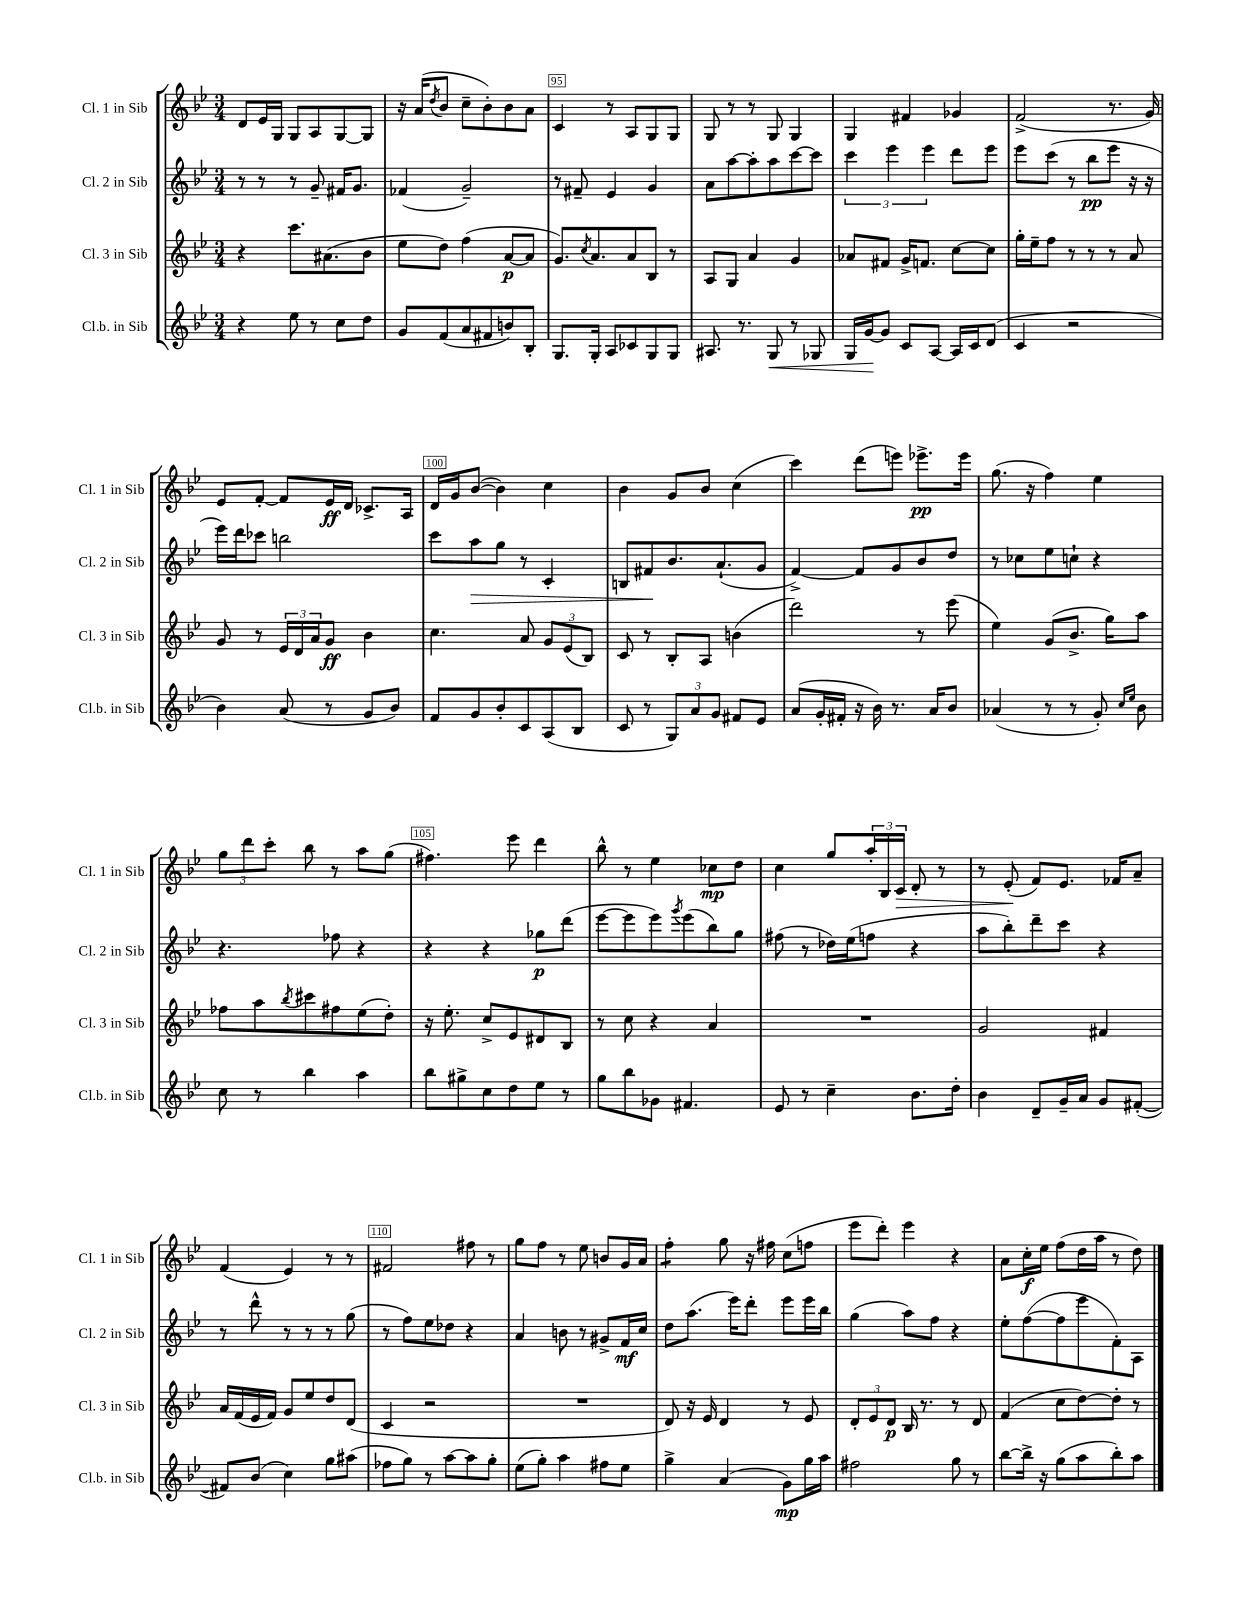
<<
\new StaffGroup <<
\new Staff = "s0" \with { instrumentName = "Cl. 1 in Sib" shortInstrumentName = "Cl. 1 in Sib" } {
    \clef treble \key bes \major \numericTimeSignature \time 3/4
    d'8 ees'16 g16 g8 a8 g8~ g8 |
    r16 a'16( \acciaccatura { d''8 } bes'8 c''8-- bes'8-.) bes'8 a'8 |
    c'4 r8 a8 g8 g8 |
    g8 r8 r8 g8 g4 |
    g4 fis'4 ges'4 |
    f'2->( r8. g'16) |
    ees'8 f'8~-. f'8 ees'16\ff d'16 ces'8.-> a16 |
    d'16 g'16 bes'8~( bes'4) c''4 |
    bes'4 g'8 bes'8 c''4( |
    c'''4) d'''8( e'''8) ees'''8.->\pp ees'''16 |
    g''8.( r16 f''4) ees''4 |
    \tuplet 3/2 { g''8 d'''8 c'''8-. } bes''8 r8 a''8 g''8( |
    fis''4.) ees'''8 d'''4 |
    bes''8-^ r8 ees''4 ces''8\mp d''8 |
    c''4 g''8 \tuplet 3/2 { a''16-. bes16 c'16\> } d'8-. r8 |
    r8 ees'8-.\!( f'8) ees'8. fes'16 a'8-- |
    f'4( ees'4) r8 r8 |
    fis'2 fis''8 r8 |
    g''8 f''8 r8 ees''8 b'8 g'16 a'16 |
    f''4:8-. g''8 r16 fis''16 c''8( f''8 |
    ees'''8 d'''8-.) ees'''4 r4 |
    a'8 c''16-.\f ees''16 f''8( d''16 a''16 r8 d''8) \bar "|." |
}
\new Staff = "s1" \with { instrumentName = "Cl. 2 in Sib" shortInstrumentName = "Cl. 2 in Sib" } {
    \clef treble \key bes \major \numericTimeSignature \time 3/4
    r8 r8 r8 g'8-- fis'16 g'8. |
    fes'4( g'2--) |
    r8 fis'8-- ees'4 g'4 |
    a'8 a''8~ a''8-. a''8 c'''8~ c'''8 |
    \tuplet 3/2 { c'''4 ees'''4 ees'''4 } d'''8 ees'''8 |
    ees'''8 c'''8( r8 bes''8\pp ees'''8 r16 r16 |
    ees'''16) d'''16 ces'''8 b''2 |
    c'''8 a''8\> g''8 r8 c'4-. |
    b8 fis'8\! bes'8. a'8.-!( g'8 |
    f'4~->) f'8 g'8 bes'8 d''8 |
    r8 ces''8 ees''8 c''8-! r4 |
    r4. fes''8 r4 |
    r4 r4 ges''8\p d'''8( |
    ees'''8~ ees'''8 ees'''8) \acciaccatura { g'''8 } ees'''8( bes''8) g''8 |
    fis''8( r8 des''16) ees''16( f''8 r4 |
    a''8 bes''8-.) d'''8-- c'''8 r4 |
    r8 d'''8-^ r8 r8 r8 g''8( |
    r8 f''8) ees''8 des''8 r4 |
    a'4 b'8 r8 gis'8-> f'16\mf c''16 |
    d''8 a''8.( ees'''16) d'''8-. ees'''8 ees'''16 bes''16 |
    g''4( a''8) f''8 r4 |
    ees''8-. f''8~( f''8 ees'''8 f'8-.) a8 \bar "|." |
}
\new Staff = "s2" \with { instrumentName = "Cl. 3 in Sib" shortInstrumentName = "Cl. 3 in Sib" } {
    \clef treble \key bes \major \numericTimeSignature \time 3/4
    r4 c'''8. ais'8.( bes'8 |
    ees''8 d''8) f''4( a'8~\p a'8 |
    g'8.) \acciaccatura { c''8 } a'8. a'8 bes8 r8 |
    a8 g8 a'4 g'4 |
    aes'8 fis'8 g'16-> f'8. c''8~ c''8 |
    g''16-. ees''16-- f''8 r8 r8 r8 a'8 |
    g'8 r8 \tuplet 3/2 { ees'16 d'16 a'16 } g'8\ff bes'4 |
    c''4. a'8 \tuplet 3/2 { g'8 ees'8( bes8) } |
    c'8 r8 bes8-. a8 b'4( |
    d'''2) r8 ees'''8( |
    ees''4) g'8( bes'8.-> g''16) a''8 |
    fes''8 a''8 \acciaccatura { bes''8 } cis'''8 fis''8 ees''8( d''8-.) |
    r16 ees''8.-. c''8-> ees'8 dis'8 bes8 |
    r8 c''8 r4 a'4 |
    R2. |
    g'2 fis'4 |
    a'16 f'16( ees'16 f'16) g'8 ees''8 d''8 d'8( |
    c'4 r2 |
    R2. |
    d'8) r16 ees'16 d'4 r8 ees'8 |
    \tuplet 3/2 { d'8-. ees'8 d'8\p } bes16 r8. r8 d'8 |
    f'4( c''8 d''8~) d''8-. r8 \bar "|." |
}
\new Staff = "s3" \with { instrumentName = "Cl.b. in Sib" shortInstrumentName = "Cl.b. in Sib" } {
    \clef treble \key bes \major \numericTimeSignature \time 3/4
    r4 ees''8 r8 c''8 d''8 |
    g'8 f'8( a'8 fis'8 b'8) bes8-. |
    g8. g16-. a8 ces'8 g8 g8 |
    ais8. r8. g8\< r8 ges8 |
    g16 g'16~\! g'8 c'8 a8~ a16 c'16 d'8( |
    c'4 r2 |
    bes'4) a'8( r8 g'8 bes'8) |
    f'8 g'8 bes'8-. c'8 a8( bes8 |
    c'8 r8 \tuplet 3/2 { g8) a'8 g'8 } fis'8 ees'8 |
    a'8( g'16-. fis'16-. r16 bes'16) r8. a'16 bes'8 |
    aes'4( r8 r8 g'8-.) \grace { c''16 ees''16 } bes'8 |
    c''8 r8 bes''4 a''4 |
    bes''8 gis''8-> c''8 d''8 ees''8 r8 |
    g''8 bes''8 ges'8 fis'4. |
    ees'8 r8 c''4-- bes'8. d''16-. |
    bes'4 d'8-- g'16-- a'16 g'8 fis'8~-.( |
    fis'8) bes'8( c''4) g''8 ais''8( |
    fes''8 g''8) r8 a''8~ a''8 g''8-. |
    ees''8( g''8-.) a''4 fis''8 ees''8 |
    g''4-> a'4( g'8\mp) g''16 a''16 |
    fis''2 g''8 r8 |
    bes''8~ bes''16-> r16 g''8( a''8 bes''8-.) a''8 \bar "|." |
}
>>
>>
\layout { \context { \Score currentBarNumber = #93 \override BarNumber.break-visibility = ##(#f #t #t) barNumberVisibility = #(every-nth-bar-number-visible 5) \override BarNumber.stencil = #(make-stencil-boxer 0.1 0.3 ly:text-interface::print) } }
